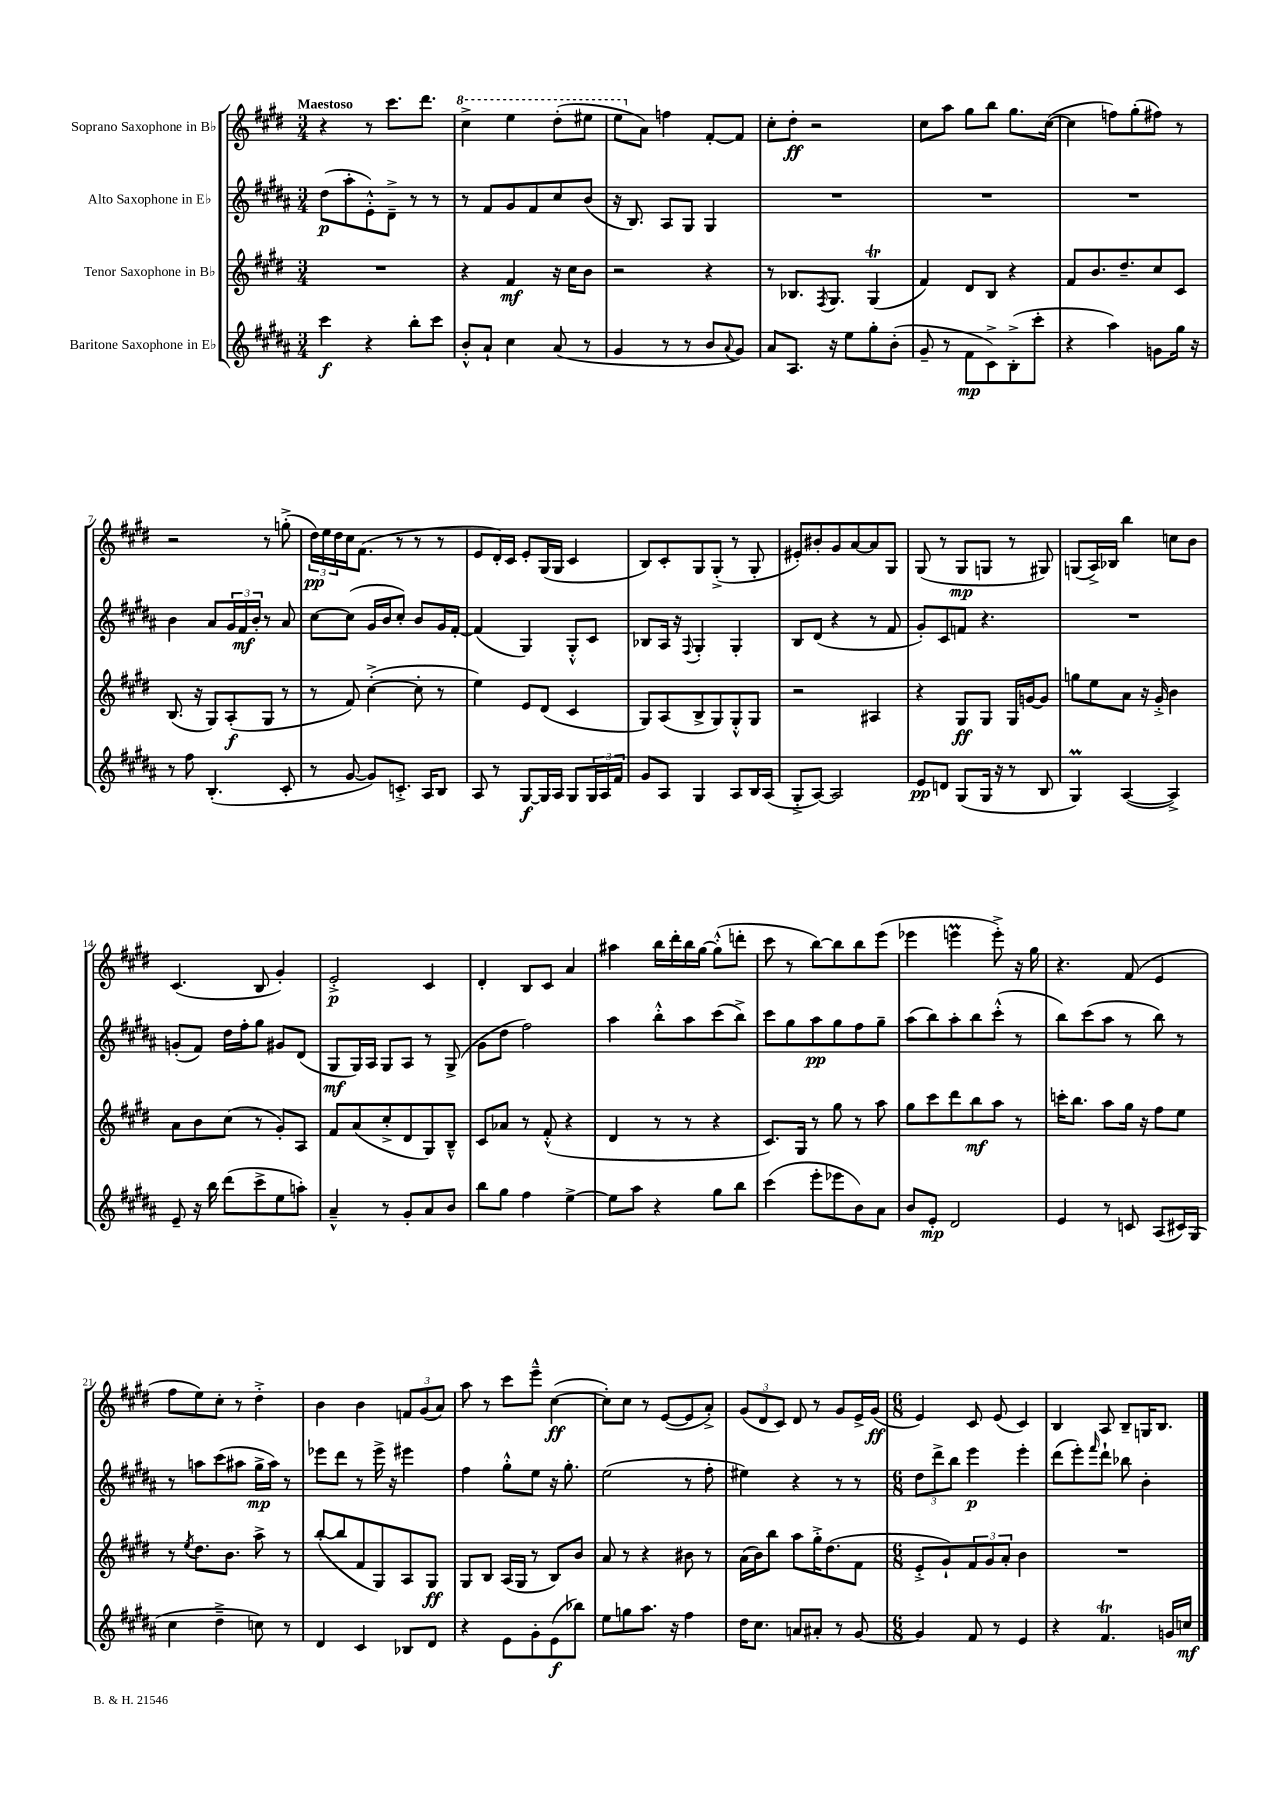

**kern	**kern	**kern	**kern
*staff4	*staff3	*staff2	*staff1
*clefG2	*clefG2	*clefG2	*clefG2
*k[f#c#g#d#a#]	*k[f#c#g#d#]	*k[f#c#g#d#a#]	*k[f#c#g#d#]
*M3/4	*M3/4	*M3/4	*M3/4
4ccc#\	2.r	(8dd#\L	4r
.	.	8aa#'\	.
4r	.	8e'^^\)	8r
.	.	8d#~^\J	8.ccc#\L
8bb'\L	.	8r	.
.	.	.	8.ddd#\J
8ccc#\J	.	8r	.
=	=	=	=
8b'^^/L	4r	8r	4ccc#^\
8a#`/J	.	8f#/L	.
4cc#\	4f#/	8g#/	4eee\
.	.	8f#/	.
(8a#/	16r	8cc#/	(8ddd#'\L
.	16cc#\LK	.	.
8r	8b\J	(8b/J	8eee#\J
=	=	=	=
4g#/	2r	16r	8eee\L
.	.	8.B/)	.
.	.	.	8a\J)
8r	.	8A#/L	4ff\
8r	.	8G#/J	.
8b/L	4r	4G#/	[8f#'/L
8qqa#/	.	.	.
8g#/J)	.	.	8f#/]J
=	=	=	=
8a#/L	8r	2.r	8cc#'\L
8.A#/J	8.B-/L	.	8dd#'\J
.	.	.	2r
.	8qF#/	.	.
16r	8.G#/J	.	.
8ee\L	.	.	.
8gg#'\	(4G#/	.	.
(8b'\J	.	.	.
=	=	=	=
8g#~/	4f#/)	2.r	8cc#\L
8r	.	.	8aa\J
8f#\L	8d#/L	.	8gg#\L
8c#^\)	8B/J	.	8bb\J
(8B'^\	4r	.	8.gg#\L
8ccc#'\J	.	.	.
.	.	.	([16cc#\Jk
=	=	=	=
4r	8f#/L	2.r	4cc#\]
.	8.b/	.	.
4aa#\)	.	.	8ff\L)
.	8.dd#~/	.	.
.	.	.	(8gg#'\
8g\L	8cc#/	.	8ff#\J)
16gg#\Jk	8c#/J	.	8r
16r	.	.	.
=	=	=	=
8r	(8.B/	4b\	2r
8ff#\	.	.	.
.	16r	.	.
(4.B'/	8G#/L)	8a#/L	.
.	(8A'/	24g#/L	.
.	.	24f#/	.
.	.	24b'/JJ	.
.	8G#/J	8r	8r
8c#'/	8r	8a#/	(8gg'^\
=	=	=	=
8r	8r	[8cc#\L	24dd#\LL)
.	.	.	24ee\
.	.	.	24dd#\
[8g#/	8f#/)	(8cc#\]J	16cc#\J
.	.	.	(8.f#\J
8g#/]L)	([4cc#'^\	16g#/LL	.
.	.	16b/J	.
8.c'^/J	.	8cc#'/J)	8r
.	8cc#'\]	8b/L	8r
16A#/LK	.	.	.
8B/J	8r	16g#/L	8r
.	.	[16f#'/JJ	.
=	=	=	=
8A#/	4ee\)	(4f#/]	8e/L
8r	.	.	16d#'/L)
.	.	.	16c#/JJ
[8G#/L	8e/L	4G#/)	8e'/L
16G#/]L	(8d#/J	.	(16G#/L
16A#/JJ	.	.	16G#/JJ
8G#/L	4c#/	8G#'^^/L	4c#/
24G#/L	.	8c#/J	.
24A#/	.	.	.
24f#/JJ	.	.	.
=	=	=	=
8g#/L	8G#/L)	8B-/L	8B/L)
8A#/J	(8A/	16A#/Jk	8c#'/
.	.	16r	.
.	.	8qqF#/	.
4G#/	8B^/	4G#'/	8G#/
.	8G#/)	.	(8G#'^/J
8A#/L	8G#'^^/	4G#'/	8r
16B/L	8G#/J	.	8G#'/
(16A#/JJ	.	.	.
=	=	=	=
8G#'^/L	2r	8B/L	8e#'/L)
[8A#/J)	.	(8d#/J	8b#'/
2A#/]	.	4r	8g#/
.	.	.	[8a/
.	4A#/	8r	8a/]
.	.	8f#/	8G#/J
=	=	=	=
8e/L	4r	8g#'/L)	(8G#/
8d/J	.	8c#/	8r
(8G#/L	8G#/L	8f/J	8G#/L
16G#/Jk	8G#/J	4.r	8G/J
16r	.	.	.
8r	16G#/LL	.	8r
.	[16g/J	.	.
8B/	8g/]J	.	8G#/)
=	=	=	=
4G#/)	8gg\L	2.r	(8G/L
.	8ee\	.	16A^/L)
.	.	.	16B-/JJ
([4A#/	8a\J	.	4bb\
.	16r	.	.
.	16g#'^/	.	.
4A#^/])	4b\	.	8cc\L
.	.	.	8b\J
=	=	=	=
8e~/	8a\L	(8g'/L	(4.c#/
16r	8b\	8f#/J)	.
16bb\	.	.	.
(8ddd#\L	(8cc#\J	16dd#\LL	.
.	.	16ff#'\J	.
8ccc#^\	8r	8gg#\J	8B/
8ee\	8g#'/L)	8g#/L	4g#'/)
8aa'\J)	8A/J	(8d#/J	.
=	=	=	=
4a#~^^/	8f#/L	8G#/L	2e'^/
.	(8a/	16G#/L)	.
.	.	16A#/JJ	.
8r	8cc#'^/	8G#/L	.
8g#'/L	8d#/	8A#/J	.
8a#/	8G#/)	8r	4c#/
8b/J	8B~^^/J	(8G#^/	.
=	=	=	=
8bb\L	8c#/L	8g#\L	4d#'/
8gg#\J	8a-/J	8dd#\J	.
4ff#\	8r	2ff#\)	8B/L
.	(8f#'^^/	.	8c#/J
[4ee^\	4r	.	4a/
=	=	=	=
8ee\]L	4d#/	4aa#\	4aa#\
8aa#\J	.	.	.
4r	8r	8bb'^^\L	16bb\LL
.	.	.	16ddd#'\
.	8r	8aa#\	16bb\
.	.	.	[16gg#\JJ
8gg#\L	4r	(8ccc#\	(8gg#'^^\]L
8bb\J	.	8bb^\J)	8ddd'\J
=	=	=	=
(4ccc#\	8.c#/L)	8ccc#\L	8ccc#\
.	.	8gg#\	8r
.	16G#/Jk	.	.
8eee'\L	8r	8aa#\	[8bb\L)
8eee-\	8gg#\	8gg#\	8bb\]
8b\)	8r	8ff#\	8bb\
8a#\J	8aa\	8gg#~\J	(8eee\J
=	=	=	=
8b/L	8gg#\L	(8aa#\L	4eee-\
8e'/J	8ccc#\	8bb\)	.
2d#/	8ddd#\	8aa#'\	4eee\
.	8bb\	8bb\	.
.	8aa\J	(8ccc#'^^\J	8eee'^\)
.	8r	8r	16r
.	.	.	16gg#\
=	=	=	=
4e/	16ccc'\LK	8bb\L)	4.r
.	8.bb\J	.	.
.	.	(8ccc#\	.
8r	8aa\L	8aa#\J	.
8c/	16gg#\Jk	8r	(8f#/
.	16r	.	.
(8A#/L	8ff#\L	8bb\)	4e/
16c#/L)	8ee\J	8r	.
(16G#/JJ	.	.	.
=	=	=	=
4cc#\	8r	8r	8ff#\L
.	8qee/	.	.
.	8.dd#\L	8aa\L	8ee\)
4dd#~^\	.	(8ccc#\	8cc#'\J
.	8.b\J	.	.
.	.	8aa#\J	8r
8cc\)	8aa^\	16gg#^\LL	4dd#'^\
.	.	16aa#\JJ)	.
8r	8r	8r	.
=	=	=	=
4d#/	([8bb'/L	8eee-\L	4b\
.	8bb/]	8ddd#\J	.
4c#/	8f#/	8r	4b\
.	8G#/)	16eee-^\	.
.	.	16r	.
8B-/L	8A/	4eee#\	12f/L
.	.	.	(12g#/
8d#/J	8G#/J	.	.
.	.	.	12a/J)
=	=	=	=
4r	8G#/L	4ff#\	8aa\
.	8B/J	.	8r
8e\L	(16A/LL	8gg#'^^\L	8ccc#\L
.	16G#/JJ	.	.
8g#'\	8r	8ee\J	8eee~^^\J
(8e\	8B/L)	16r	([4cc#\
.	.	8.gg#'\	.
8bb-\J)	8b/J	.	.
=	=	=	=
8ee\L	8a/	(2ee\	8cc#'\]L)
8gg\	8r	.	8cc#\J
8.aa#\J	4r	.	8r
.	.	.	([8e/L
16r	.	.	.
4ff#\	8b#\	8r	8e/]
.	8r	8ff#'\	8a'^/J)
=	=	=	=
16dd#\LK	(16a\LL	4ee#\)	(12g#/L
8.cc#\J	16b\J)	.	.
.	.	.	12d#/
.	8bb\J	.	.
.	.	.	12c#/J)
8a/L	8aa\L	4r	8d#/
8a#'/J	16gg#'^\K	.	8r
.	(8.dd#\	.	.
8r	.	8r	8g#/L
[8g#/	8f#\J	8r	16e^/L
.	.	.	(16g#/JJ
=	=	=	=
*M6/8	*M6/8	*M6/8	*M6/8
4g#/]	8e'^/L	12dd#\L	4e/)
.	.	12ddd#^\	.
.	8g#`/)	.	.
.	.	12bb\J	.
8f#/	12f#/	4eee\	8c#/
.	12g#/	.	.
8r	.	.	(8e/
.	12a'/J	.	.
4e/	4b\	4eee'\	4c#/)
=	=	=	=
4r	2.r	(8ddd#\L	4B/
.	.	8eee'\)	.
.	.	16qqfff#/	.
4.f#/	.	8ddd#`\J	8A/
.	.	8bb-\	8B~/L
.	.	4b'\	16G/K
.	.	.	8.B/J
16g/LL	.	.	.
16cc/JJ	.	.	.
==	==	==	==
*-	*-	*-	*-
